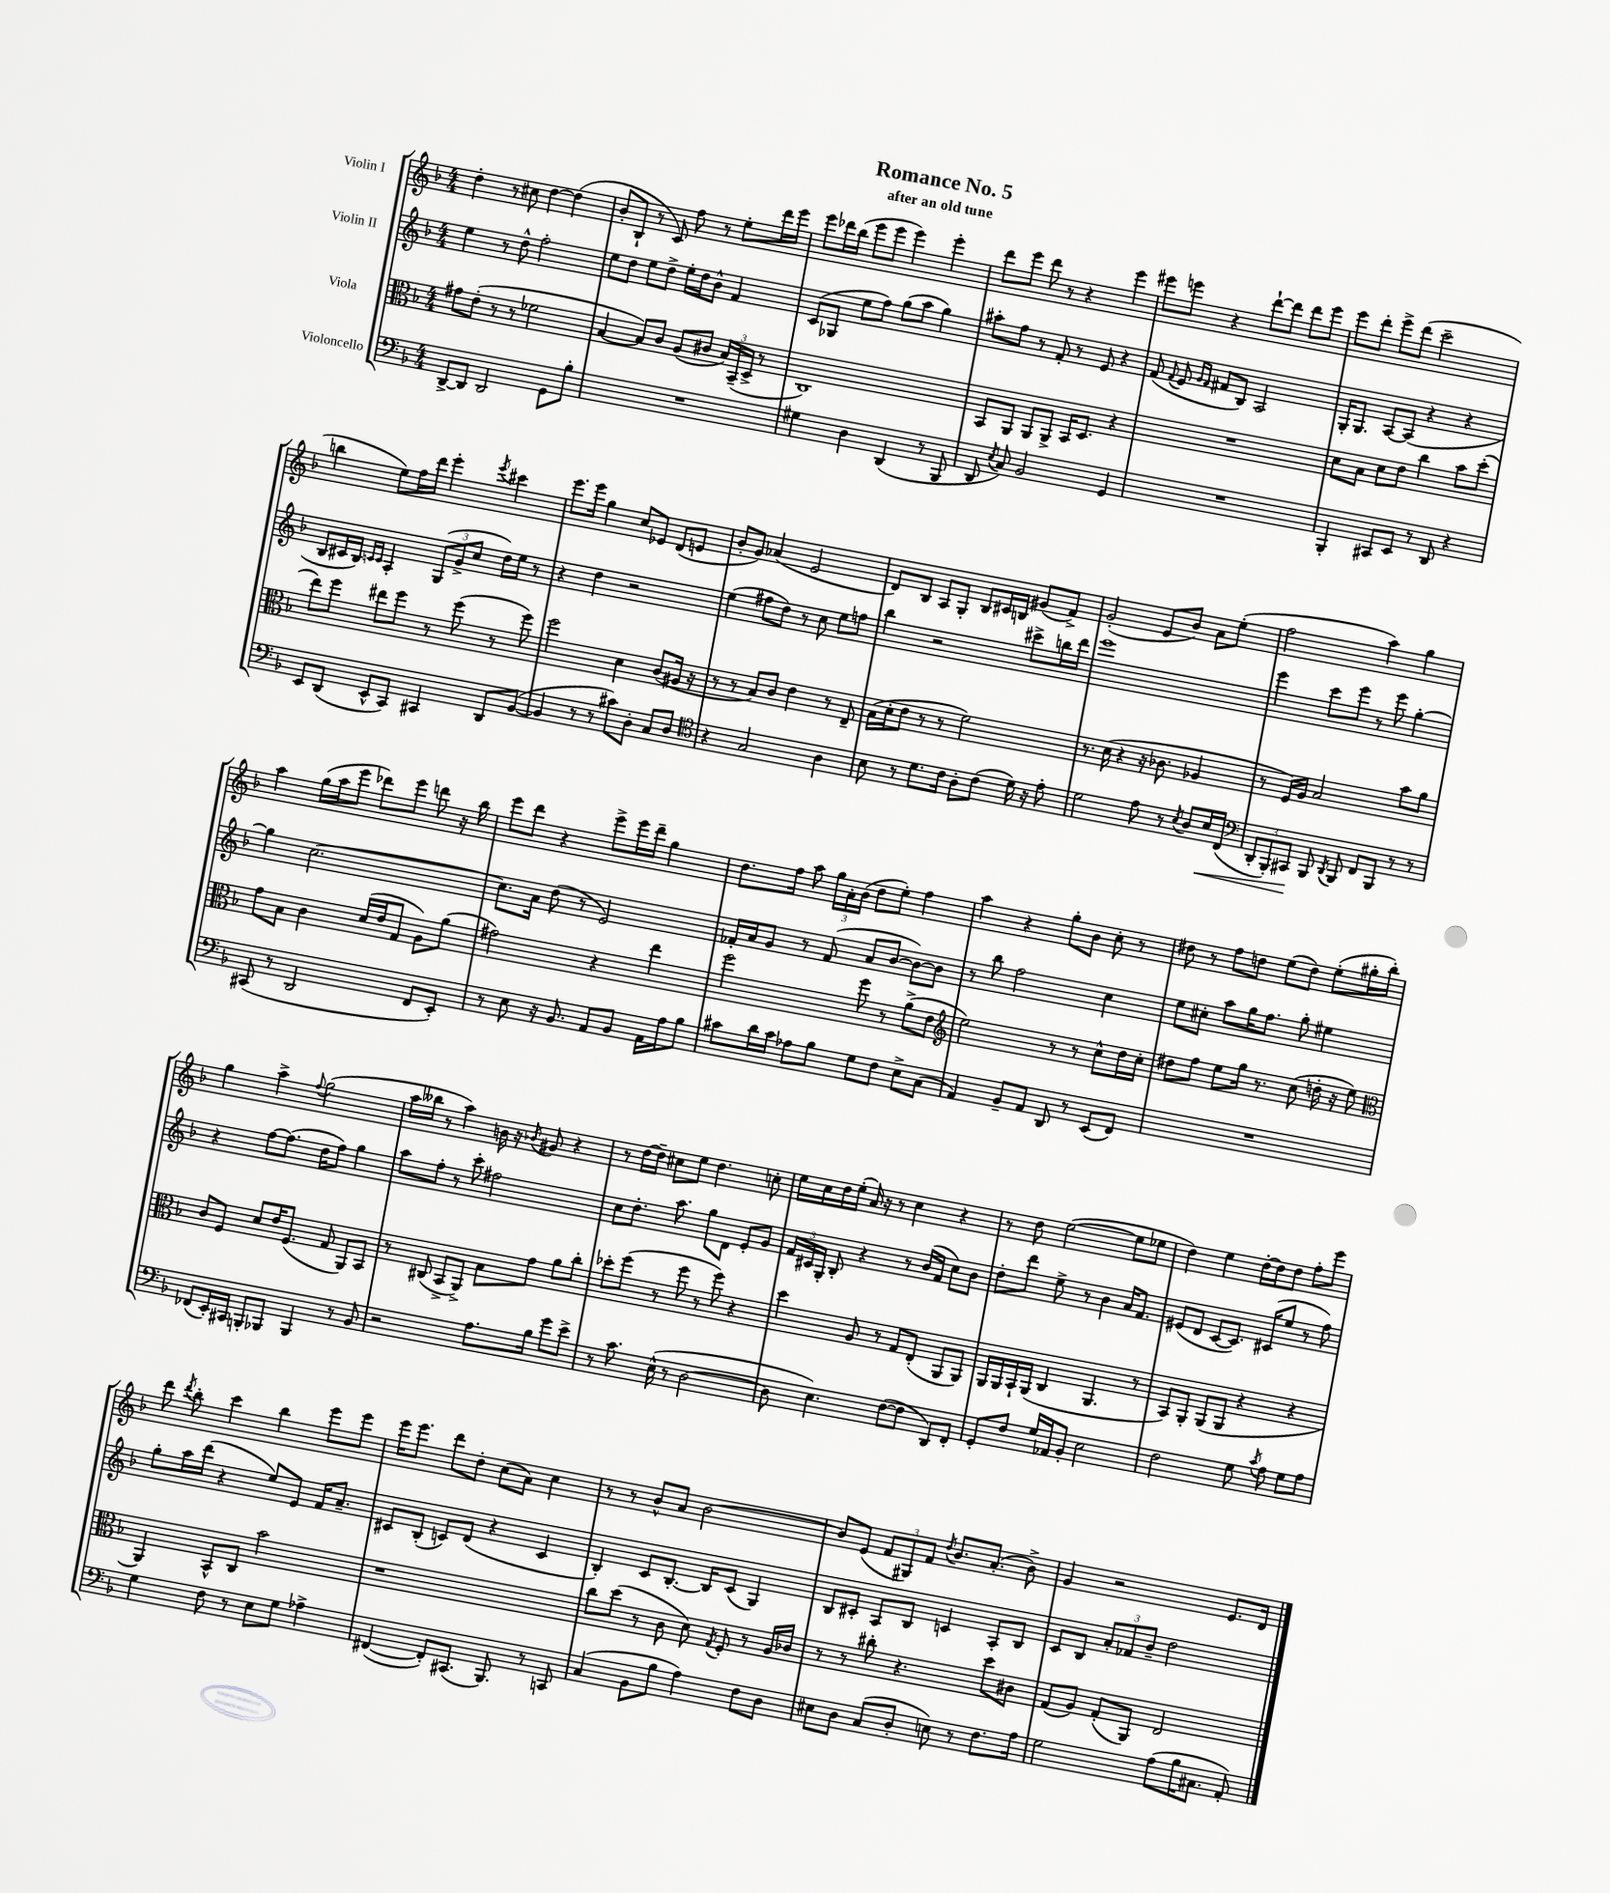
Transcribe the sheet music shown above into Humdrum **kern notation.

**kern	**kern	**kern	**kern
*staff4	*staff3	*staff2	*staff1
*clefF4	*clefC3	*clefG2	*clefG2
*k[b-]	*k[b-]	*k[b-]	*k[b-]
*M4/4	*M4/4	*M4/4	*M4/4
[8DD^/L	8g#\L	4ee\	4dd'\
8DD/]J	(8e'\J	.	.
2DD/	8r	8r	8r
.	8r	8dd^^\	8cc#\
.	2f-\	2ff'\	[4dd\
8GG\L	.	.	(4dd\]
8B-'\J	.	.	.
=	=	=	=
1r	[4B-/	8ee\L	8b-'/L
.	.	8dd\J	8B-`/J
.	8B-/]L)	8ee\L	8r
.	8c/J	8dd^\J	8c/)
.	(8A/L	16ee'\LL	8ff\
.	.	16dd\J	.
.	8c#/J	8b-^^\J	8r
.	24B-/LL)	4f/	8ee'\L
.	(24BB-~/	.	.
.	24D^/JJ	.	.
.	8r	.	16ddd\L
.	.	.	16eee\JJ
=	=	=	=
4G#\	1C)	(8c/L	8eee\L
.	.	8G-/J	16ddd-\L
.	.	.	(16bb-\JJ
4D\	.	8ee\L	8eee\L
.	.	8ff\J)	8eee\J
(4DD/	.	(8gg\L	4eee\)
.	.	8aa\J	.
8r	.	4gg\)	4eee'\
8BBB-/	.	.	.
=	=	=	=
8DD/	8BB-/L	8aa#'\L	8ddd\L
8qE/	.	.	.
8C/)	8AA/J	8ff\J	8eee\J
2BB-/	8AA/L	8r	8ddd\
.	8AA^/J	8f'/	8r
.	16BB-/LK	8r	4r
.	8.D/J	.	.
.	.	8e/	.
4GG/	4r	4r	4eee\
=	=	=	=
1r	1r	(8f/	8eee#\L
.	.	8qqf/	.
.	.	8e/	8eee\J
.	.	16qqg/LL	.
.	.	16qqf/JJ	.
.	.	8f#/L	4r
.	.	8B-/J)	.
.	.	2A/	[8ddd`\L
.	.	.	8ddd\]J
.	.	.	8ddd\L
.	.	.	8eee\J
=	=	=	=
4BBB-'/	8d\L	16G'/LK	8eee\L
.	.	8.G/J	.
.	8B-\J	.	8ddd'\J
8CC#/L	8d\L	[8A/L	8eee^\L
8EE/J	8e\J	(8A/]J	(8ddd\J
8r	4cc\	4r	2ccc~\
8DD/	.	.	.
4r	8b-\L	4r	.
.	(8dd'\J	.	.
=	=	=	=
8EE/L	8ee\L)	8B-/L	4bb\
(8DD/J	8ff\J	16c#/L	.
.	.	16B-/JJ)	.
.	.	16qqc/LL	.
.	.	16qqc/JJ	.
8EE^^/L	8ee#\L	4A'/	8ee\L)
8CC/J)	8ff\J	.	16ff\L
.	.	.	16ddd\JJ
4CC#/	8r	(12G/L	4eee'\
.	.	12g^/	.
.	(8ff\	.	.
.	.	12cc/J	.
.	.	.	8qeee/
8DD/L	8r	16dd\LL)	4ccc#\
.	.	16ee\JJ	.
([8BB-/J	8ff\)	8r	.
=	=	=	=
4BB-/]	2ff\	4r	8.eee\L
.	.	.	16eee\Jk
8r	.	4dd\	4gg\
8r	.	.	.
8c#\L)	4d\	2r	8cc/L
8D'\J	.	.	8e-/J
8C/L	(8c/L	.	(8d/L
8D/J	16A#/Jk	.	8e/J
.	16r	.	.
=	=	=	=
*clefC4	*	*	*
4r	8r	(4ee\	8b-'/L
.	8r	.	8g/J)
2G/	8B-/L)	8ff#\L	(4a-/
.	8c/J	8dd\J)	.
.	4e\	8r	2e/
.	.	8cc\	.
4A\	8r	8ee\L	.
.	8E~/	8ff\J	.
=	=	=	=
8B-\	(16B-\LL	4bb-\	8d/L)
.	16d'\J	.	.
8r	8e\J	.	8B-/J
8.d\L	8r	2r	8A/L
.	8r	.	8G'/J
16c\Jk	.	.	.
8A'\L	2f\)	.	8B-/L
(8c\J	.	.	16c#/L
.	.	.	16B/JJ
16d\)	.	8ccc#^\L	(8g#/L
16r	.	.	.
8e'\	.	16bb\L	8f^/J)
.	.	16ddd\JJ	.
=	=	=	=
2d\	8.r	1eee	(2g'/
.	(16d\	.	.
.	4r	.	.
8e\	16r	.	8e/L
.	8.c-\	.	.
8r	.	.	8b-/J)
8qB-/	.	.	.
8A/L	4A-/	.	8a\L
16B-/L	.	.	(8ee'\J
(16C/JJ	.	.	.
=	=	=	=
*clefF4	*	*	*
12DD'/L	8r	4eee\	2ff\
12BBB-'/)	.	.	.
.	16F/LL)	.	.
12CC#/J	.	.	.
.	16A/JJ	.	.
8BBB-/	2B-/	8ccc\L	.
8qDD/	.	.	.
8BBB-/	.	8eee\J	.
8FF/L	.	8r	4aa\)
8BBB-/J	.	8eee\	.
8r	8b-\L	[4gg'\	4gg\
8r	8a\J	.	.
=	=	=	=
(8CC#/	8g\L	4gg\]	4aa\
8r	8B-\J	.	.
2DD/	4c\	[2.cc\	(16gg\LL
.	.	.	16aa\J
.	.	.	8eee\J
.	(16d/LL	.	8ddd-\L)
.	16e/J	.	.
.	8G/J	.	8eee\J
8FF/L	8A\L)	.	8ddd\
8EE'/J)	(8a\J	.	16r
.	.	.	16bb-\
=	=	=	=
8r	2g#\)	8.cc\]L	8eee\L
8E\	.	.	8ddd\J
.	.	16a\Jk	.
16r	.	(8dd\	4r
8.BB-/	.	.	.
.	.	8r	.
8AA/L	4r	2e/)	8eee^\L
8BB-/J	.	.	16eee\L
.	.	.	16ddd~\JJ
16AA\LL	4ee\	.	4gg\
16A\J	.	.	.
8B-\J	.	.	.
=	=	=	=
8c#\L	2ff\	16f-'/LL	8.dd\L
.	.	16a/J	.
16d\L	.	8g/J	.
16c#\JJ	.	.	16ff\Jk
8A-\L	.	8r	8aa\
8B-\J	.	(8f-/	24gg\LL
.	.	.	24a'\
.	.	.	(24b-\JJ
8G\L	8ff\	8a/L	8dd\L
8F\J	8r	[8b-/J	8ee'\J)
8E^\L	(8a^\L	8b-\_L)	4ff\
(8C\J	8e\J	8b-\]J	.
=	=	=	=
*	*clefG2	*	*
4AA/)	2ee\)	8r	4aa\
.	.	8bb-\	.
8BB-~/L	.	2ff\	4r
8AA/J	.	.	.
8DD/	8r	.	8gg'\L
8r	8r	.	8b-\J
(8EE/L	8cc^^\L	4cc\	8cc'\
8FF/J)	16dd\L	.	8r
.	16cc'\JJ	.	.
=	=	=	=
1r	8dd#\L	8ee\L	8dd#\
.	8ff\J	8cc#'\J	8r
.	8ee\L	8aa\L	8ff\L
.	16gg\Jk	16gg\K	8dd\J
.	8.r	8.ff\J	.
.	.	.	(8ee\L
.	(8cc\	8gg'\	8dd\J)
.	16dd'\	4ee#\	(8ee'\L
.	16r	.	.
.	8ee\)	.	16gg#'\L
.	.	.	16bb-'\JJ)
=	=	=	=
*	*clefC3	*	*
(8FF-/L	8c/L	4r	4gg\
16EE'/L)	8F/J	.	.
16CC#/JJ	.	.	.
8BBB'/L	8d/L	[8ff\L	4aa^\
8BBB-/J	16e/K	(8.ff\]J	.
.	(8.F/J	.	.
.	.	.	8qqff/
4BBB-/	.	.	(2gg\
.	.	16dd\LK	.
.	8G/	8ff\J)	.
8r	8AA/L)	4gg\	.
8BB-/	8BB-/J	.	.
=	=	=	=
2r	8r	8aa\L	16aa\LL
.	.	.	16bb--\JJ
.	(8C#/	8ff'\J	8r
.	8BB-^/L	8r	4aa\)
.	8AA^/J)	8ccc'\	.
8.A\L	8B-\L	2ff#\	16b\
.	.	.	16r
.	.	.	8qb-/
.	8g\J	.	8g#/
16B-\Jk	.	.	.
8g\L	8a\L	.	4r
8e^\J	8cc'\J	.	.
=	=	=	=
8r	8dd-'\L	8cc\L	8r
8.c\	(8ff\J	8.dd'\J	[16dd\LL
.	.	.	16dd~\]JJ
.	8r	.	8cc#\L
(16E^^\	.	8.aa\	.
8r	8ff\	.	8ee\J
[2D\	8r	8gg\L	4.dd\
.	8ff\)	8d\J	.
.	4r	8e'/L	.
.	.	8g/J	8cc'\
=	=	=	=
8D\]	4dd\	24f/LL	16ee\LL
.	.	24c#/	.
.	.	.	16cc\
.	.	24G'/JJ	.
4.E\)	.	8B-'/	16dd\
.	.	.	(16ee'\JJ
.	8A/	4r	16a/)
.	.	.	16r
.	8r	.	8r
([8F\L	8G/L	8r	4cc\
8F\]J	(8E'/J	(16b-/LL	.
.	.	16f/JJ	.
8DD/L)	8AA/L	8cc\L)	4r
8FF'/J	8AA/J)	8b-\J	.
=	=	=	=
8GG'/L	16AA/LL	8dd'\L	8r
.	16AA/	.	.
8F/J	16BB-`/	8ddd\J	8dd\
.	(16AA/JJ	.	.
16G/LL	4C/	8ee^\	([2ee\
16AA-/J	.	.	.
8BB-'/J	.	8r	.
2E\	4.AA/	4b-\	.
.	.	16a/LK	8ee\]L
.	.	8.f/J	.
.	8r	.	8ee-\J
=	=	=	=
2F\	8BB-/L)	(8e#/L	4dd\)
.	8AA'/J	8d/J	.
.	(8AA/L	[8c/L	4ee\
.	8AA/J	8.c/]J)	.
8G\	4r	.	[16dd'\LL
.	.	(16c#/LK	16dd\]J
8qc/	.	.	.
8A\	.	8ee/J	8dd\J
8G\L	4r	8r	8ff'\L
8A\J	.	8ff\)	8eee\J
=	=	=	=
4G\	4AA/)	8gg'\L	8ddd\
.	.	.	8qddd/
.	.	16aa\L	8bb-'\
.	.	(16ddd\JJ	.
8F\	8BB-^^/L	4r	4ccc\
8r	8C/J	.	.
8E\L	2b-\	8ee/L)	4bb-\
8G\J	.	8e/J	.
4A-^\	.	16f/LK	8eee\L
.	.	8.a~/J	.
.	.	.	8eee\J
=	=	=	=
([4FF#/	1r	8c#/L	16eee\LK
.	.	.	8.eee\J
.	.	(8B-'/J	.
8FF#'/]L)	.	8c/L)	8ddd\L
(8.CC#/J	.	(8d/J	8dd'\J
.	.	4r	(8cc\L
8.BBB-/)	.	.	.
.	.	.	8a\J)
8r	.	4c/	4cc\
8CC/	.	.	.
=	=	=	=
(4C/	8cc\L	4B-'/)	8r
.	(8dd\J	.	8r
8BB-\L	8r	8c/L	8b-^^/L
8B-\J	8c\	[8.B-'/J	8a/J
4A\)	8d\)	.	[2b-\
.	.	16B-/]LK	.
.	8qG/	.	.
.	8F'/	(8c/J	.
8F\L	8r	4G/)	.
8D\J	16A/LL	.	.
.	16c-/JJ	.	.
=	=	=	=
8E#\L	8r	8B-/L	8b-/]L
8D\J	8r	8c#'/J	(8e/J
(8C/L	8cc#'\	8A/L	12f/L
.	.	.	12G#/)
8D'/J	4.r	8B-/J	.
.	.	.	12f/J
.	.	.	8qdd/
8E\)	.	4c/	8.b-/L
8r	.	.	.
.	.	.	(8.a'/J
8.F\L	8dd\L	8A'/L	.
.	8c#\J	8B-/J	8b-^\)
16A\Jk	.	.	.
=	=	=	=
2G\	(8G/L	8c/L	4g/
.	8A/J)	8B-/J	.
.	(8G'/L	12a'/L	2r
.	.	12f-/	.
.	8AA/J)	.	.
.	.	12b-~/J	.
(8A\L	2E/	2dd\	.
16B-\K	.	.	.
8.C#\J	.	.	.
.	.	.	8.e/L
8AA'/)	.	.	.
.	.	.	16d/Jk
==	==	==	==
*-	*-	*-	*-
